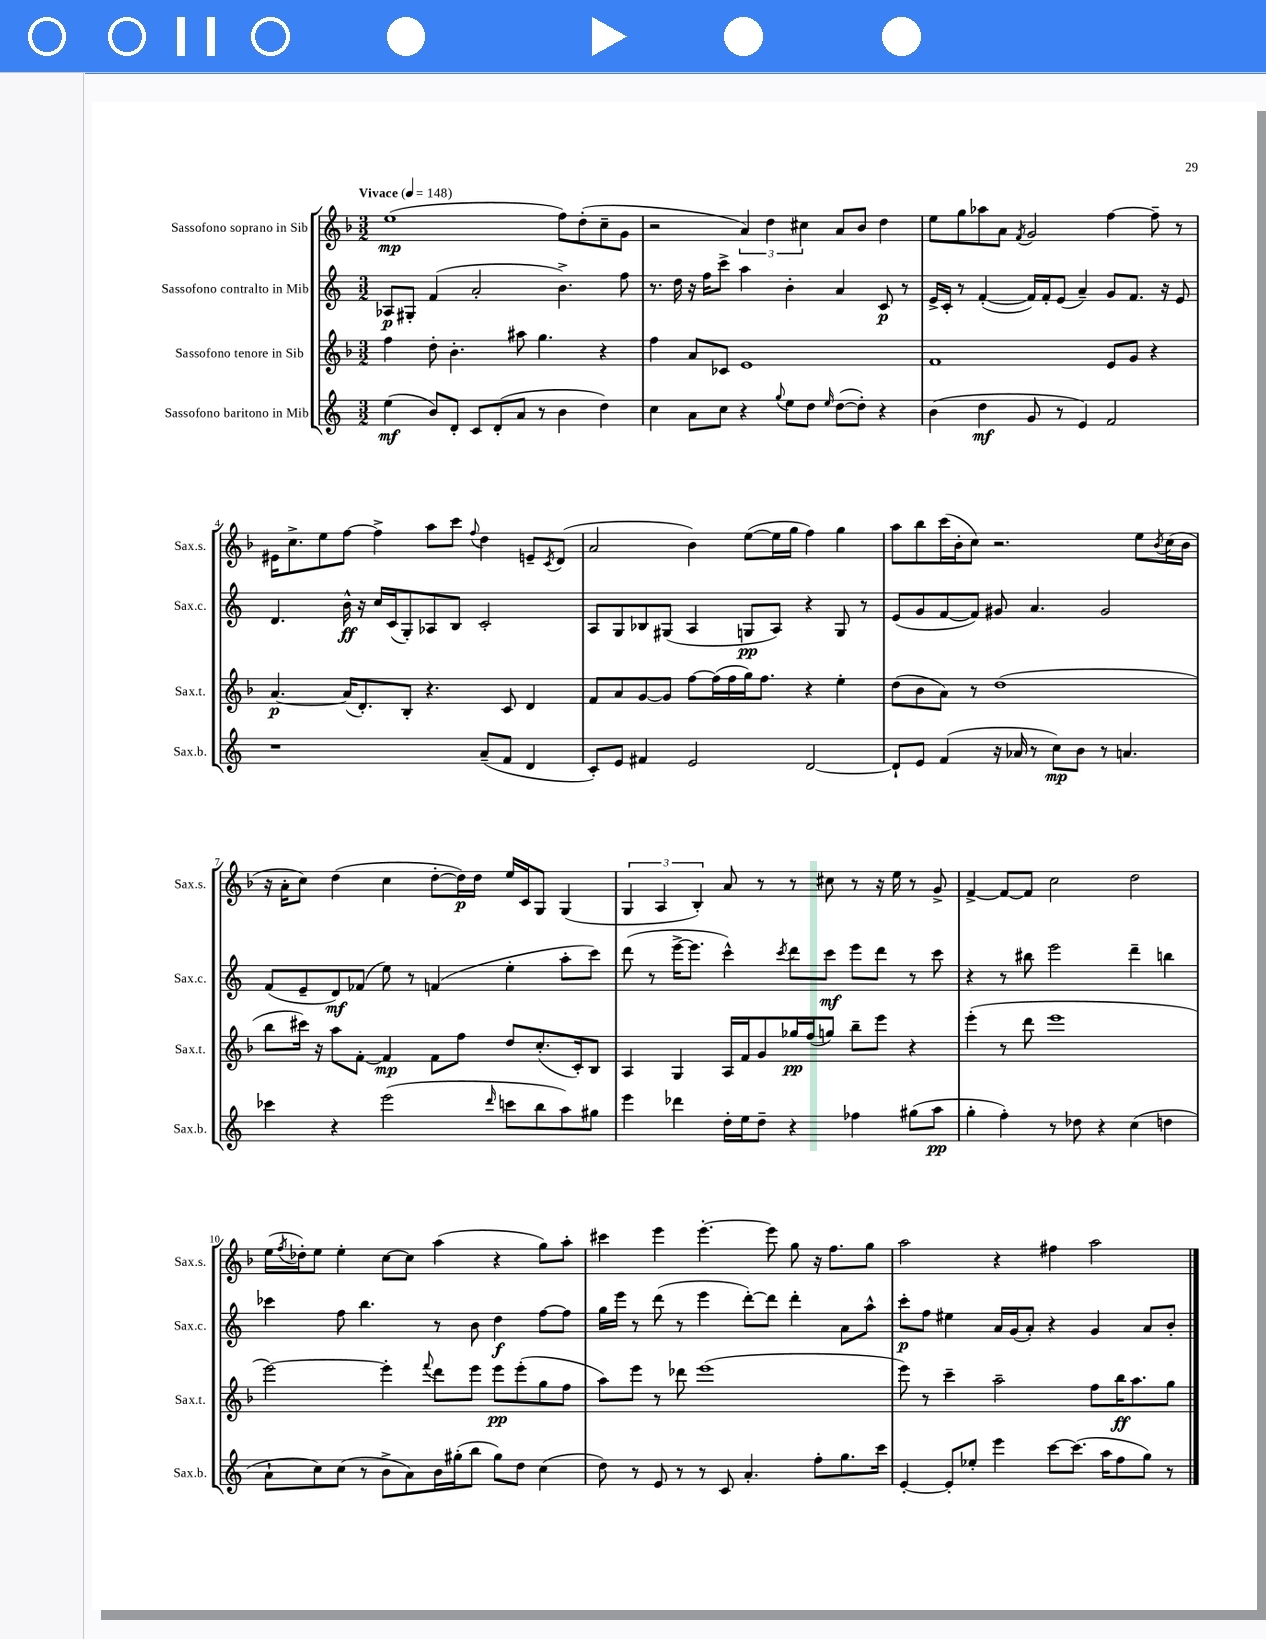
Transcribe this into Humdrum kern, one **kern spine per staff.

**kern	**dynam	**kern	**dynam	**kern	**dynam	**kern	**dynam
*part4	*part4	*part3	*part3	*part2	*part2	*part1	*part1
*staff4	*staff4	*staff3	*staff3	*staff2	*staff2	*staff1	*staff1
*I"Sassofono baritono in Mib	*	*I"Sassofono tenore in Sib	*	*I"Sassofono contralto in Mib	*	*I"Sassofono soprano in Sib	*
*I'Sax.b.	*	*I'Sax.t.	*	*I'Sax.c.	*	*I'Sax.s.	*
*clefG2	*	*clefG2	*	*clefG2	*	*clefG2	*
*k[]	*	*k[b-]	*	*k[]	*	*k[b-]	*
*M3/2	*	*M3/2	*	*M3/2	*	*M3/2	*
*MM148	*	*MM148	*	*MM148	*	*MM148	*
=1	=1	=1	=1	=1	=1	=1	=1
!	!	!	!	!	!	!LO:TX:a:B:t=Vivace	!
(4ee\	mf	4ff\	.	8A-X/L	p	(1ee	mp
.	.	.	.	8G#X'/J	.	.	.
8b/L)	.	8dd'\	.	(4f/	.	.	.
8d'/J	.	4.b-'\	.	.	.	.	.
8c/L	.	.	.	2a'/	.	.	.
(8d'/	.	.	.	.	.	.	.
8a/J	.	8aa#X\	.	.	.	.	.
8r	.	4.gg\	.	.	.	.	.
4b\	.	.	.	4.b^\)	.	8ff\L)	.
.	.	.	.	.	.	(8dd'\	.
4dd\)	.	4r	.	.	.	8cc~\	.
.	.	.	.	8ff\	.	8g\J	.
=2	=2	=2	=2	=2	=2	=2	=2
4cc\	.	4ff\	.	8.r	.	2r	.
.	.	.	.	16dd\	.	.	.
8a\L	.	8a/L	.	16r	.	.	.
.	.	.	.	16ff\KL	.	.	.
8cc\J	.	8c-X/J	.	8ccc^\J	.	.	.
4r	.	1e	.	4aa\	.	6a/)	.
.	.	.	.	.	.	6dd\	.
8qqgg/	.	.	.	.	.	.	.
8ee\L	.	.	.	4b'\	.	.	.
.	.	.	.	.	.	6cc#X\	.
8dd\J	.	.	.	.	.	.	.
16qqee/	.	.	.	.	.	.	.
([8dd\L	.	.	.	4a/	.	8a/L	.
8dd'\J])	.	.	.	.	.	8b-/J	.
4r	.	.	.	8c/	p	4dd\	.
.	.	.	.	8r	.	.	.
=3	=3	=3	=3	=3	=3	=3	=3
(4b\	.	1f	.	16e^/LL	.	8ee\L	.
.	.	.	.	16c'/JJ	.	.	.
.	.	.	.	8r	.	8gg\	.
4dd\	mf	.	.	([4f'/	.	8aa-X\	.
.	.	.	.	.	.	8a\J	.
.	.	.	.	.	.	8qf/	.
8g/	.	.	.	16f/LL])	.	2g/	.
.	.	.	.	16f'/J	.	.	.
8r	.	.	.	(8e/J	.	.	.
4e/)	.	.	.	4a~/)	.	.	.
2f/	.	8e/L	.	8g/L	.	[4ff\	.
.	.	8g/J	.	8.f/J	.	.	.
.	.	4r	.	.	.	8ff~\]	.
.	.	.	.	16r	.	.	.
.	.	.	.	8e/	.	8r	.
!!LO:LB:g=z
=4	=4	=4	=4	=4	=4	=4	=4
1r	.	[4.a/	p	4.d/	.	16e#X\KL	.
.	.	.	.	.	.	8.cc^\	.
.	.	.	.	.	.	8ee\	.
.	.	(16a/KL]	.	16b^^\	ff	[8ff\J	.
.	.	8.d'/)	.	16r	.	.	.
.	.	.	.	16cc/LL	.	4ff^\]	.
.	.	.	.	(16c/J	.	.	.
.	.	8B-'/J	.	8G'/)	.	.	.
.	.	4.r	.	8A-X/	.	8aa\L	.
.	.	.	.	8B/J	.	8ccc\J	.
.	.	.	.	.	.	8qqff/	.
(8a~/L	.	.	.	2c'/	.	4dd\	.
8f/J	.	8c/	.	.	.	.	.
4d/	.	4d/	.	.	.	8en~/L	.
.	.	.	.	.	.	8qc/	.
.	.	.	.	.	.	(8d/J	.
=5	=5	=5	=5	=5	=5	=5	=5
8c'/L)	.	8f/L	.	8A/L	.	2a/	.
8e/J	.	8a/	.	8G/	.	.	.
4f#X/	.	[8g/	.	8B-X/	.	.	.
.	.	8g/J]	.	(8G#X/J	.	.	.
2e/	.	[8ff\L	.	4A/	.	4b-\)	.
.	.	(16ff\L]	.	.	.	.	.
.	.	16ff\	.	.	.	.	.
.	.	16gg\J)	.	8Gn/L	pp	([8ee\L	.
.	.	8.ff\J	.	.	.	.	.
.	.	.	.	8A/J)	.	16ee\L]	.
.	.	.	.	.	.	16gg\JJ	.
[2d/	.	4r	.	4r	.	4ff\)	.
.	.	4ee'\	.	8G/	.	4gg\	.
.	.	.	.	8r	.	.	.
=6	=6	=6	=6	=6	=6	=6	=6
8d`/L]	.	(8dd\L	.	(8e/L	.	8aa\L	.
8e/J	.	8b-\	.	8g/	.	8bb-\	.
(4f/	.	8a\J)	.	[8f/	.	(16ccc\L	.
.	.	.	.	.	.	16b-'\J	.
.	.	8r	.	8f/J])	.	8cc\J)	.
16r	.	(1dd	.	8g#X/	.	2.r	.
16a-X/	.	.	.	.	.	.	.
8r	.	.	.	4.a/	.	.	.
8cc\L)	mp	.	.	.	.	.	.
8b\J	.	.	.	.	.	.	.
8r	.	.	.	2g#/	.	.	.
4.an/	.	.	.	.	.	.	.
.	.	.	.	.	.	8ee\L	.
.	.	.	.	.	.	8qb-/	.
.	.	.	.	.	.	(16cc\L	.
.	.	.	.	.	.	16b-\JJ	.
!!LO:LB:g=z
=7	=7	=7	=7	=7	=7	=7	=7
4ccc-X\	.	8bb-\L	.	(8f/L	.	16r	.
.	.	.	.	.	.	16a'\KL	.
.	.	16ccc#X\Jk)	.	8e~/	.	8cc\J)	.
.	.	16r	.	.	.	.	.
4r	.	8aa\L	.	8d/)	mf	(4dd\	.
.	.	[8f'\J	.	(8f-X/J	.	.	.
(2eee\	.	4f/]	mp	8ee\)	.	4cc\	.
.	.	.	.	8r	.	.	.
.	.	8f\L	.	(4fn/	.	[8dd'\L	.
.	.	8ff\J	.	.	.	16dd\L])	p
.	.	.	.	.	.	16dd\JJ	.
16qqddd/	.	.	.	.	.	.	.
8cccn\L	.	8dd/L	.	4ee'\	.	16ee/LL	.
.	.	.	.	.	.	16c/J	.
8bb\	.	(8.cc'/	.	.	.	8G/J	.
8aa\)	.	.	.	8aa'\L	.	(4G/	.
.	.	16c'/k)	.	.	.	.	.
8gg#X\J	.	8B-/J	.	8ccc\J)	.	.	.
=8	=8	=8	=8	=8	=8	=8	=8
4eee\	.	4A/	.	(8ddd\	.	6G/	.
.	.	.	.	8r	.	.	.
.	.	.	.	.	.	6A/	.
4ddd-X\	.	4G/	.	[16eee^\KL	.	.	.
.	.	.	.	8.eee\J]	.	.	.
.	.	.	.	.	.	6B-'/)	.
16dd'\LL	.	16A/LL	.	4ccc^^\)	.	8a/	.
16ee\J	.	16f/J	.	.	.	.	.
8dd~\J	.	8g/	.	.	.	8r	.
.	.	.	.	8qccc/	.	.	.
4r	.	16gg-X/L	pp	8ddd\L	.	8r	.
.	.	(16ff/J	.	.	.	.	.
.	.	8ggn/J)	.	8ccc\J	mf	8cc#X\	.
4ff-X\	.	8bb-~\L	.	8eee\L	.	8r	.
.	.	8eee\J	.	8ddd\J	.	16r	.
.	.	.	.	.	.	16ee\	.
(8gg#X\L	.	4r	.	8r	.	8r	.
8aa\J	pp	.	.	8ccc\	.	8g^/	.
=9	=9	=9	=9	=9	=9	=9	=9
4gg'\	.	(4eee'\	.	4r	.	[4f^/	.
4ff'\)	.	8r	.	8r	.	8f/L_	.
.	.	8ddd\	.	8bb#X\	.	8f/J]	.
8r	.	1eee	.	2eee\	.	2cc\	.
8dd-X\	.	.	.	.	.	.	.
4r	.	.	.	.	.	.	.
(4cc\	.	.	.	4ddd~\	.	2dd\	.
4ddn\	.	.	.	4bbn\	.	.	.
!!LO:LB:g=z
=10	=10	=10	=10	=10	=10	=10	=10
8a`\L	.	[2eee\)	.	4ccc-X\	.	(16ee\LL	.
.	.	.	.	.	.	8qff/	.
.	.	.	.	.	.	16dd-X'\J)	.
8cc\)	.	.	.	.	.	8ee\J	.
(8cc\J	.	.	.	8ff\	.	4ee'\	.
8r	.	.	.	4.bb\	.	.	.
8b^\L	.	4eee'\]	.	.	.	[8cc\L	.
8a\)	.	.	.	.	.	8cc\J]	.
.	.	8qqfff/	.	.	.	.	.
16b\L	.	8ddd\L	.	8r	.	(4aa\	.
(16gg#X'\J	.	.	.	.	.	.	.
8bb\J	.	8eee\J	.	8b\	.	.	.
8gg#\L)	.	8eee\L	pp	4dd\	f	4r	.
8dd\J	.	(8eee'\	.	.	.	.	.
(4cc\	.	8gg\	.	[8ff\L	.	8gg\L)	.
.	.	8ff\J	.	8ff\J]	.	8aa'\J	.
=11	=11	=11	=11	=11	=11	=11	=11
8dd\)	.	8aa\L)	.	16gg\LL	.	4ccc#X\	.
.	.	.	.	16eee\JJ	.	.	.
8r	.	8eee\J	.	8r	.	.	.
8e/	.	8r	.	(8ddd\	.	4eee\	.
8r	.	8ddd-X\	.	8r	.	.	.
8r	.	(1eee	.	4eee\	.	[4.eee'\	.
8c/	.	.	.	.	.	.	.
4.a'/	.	.	.	[8ddd'\L)	.	.	.
.	.	.	.	8ddd\J]	.	8eee\]	.
.	.	.	.	4ddd'\	.	8gg\	.
8ff'\L	.	.	.	.	.	16r	.
.	.	.	.	.	.	8.ff\L	.
8.gg\	.	.	.	8a\L	.	.	.
.	.	.	.	8aa^^\J	.	8gg\J	.
16ccc\Jk	.	.	.	.	.	.	.
=12	=12	=12	=12	=12	=12	=12	=12
[4e'/	.	8eee\)	.	8ccc'\L	p	2aa\	.
.	.	8r	.	8ff\J	.	.	.
8e'/L]	.	4ccc~\	.	4ee#X\	.	.	.
8ee-X'/J	.	.	.	.	.	.	.
4eee\	.	2aa~\	.	16a/LL	.	4r	.
.	.	.	.	(16g/J	.	.	.
.	.	.	.	8a'/J)	.	.	.
[8ccc\L	.	.	.	4r	.	4ff#X\	.
(8.ccc\J]	.	.	.	.	.	.	.
.	.	8ff\L	.	4g/	.	2aa\	.
16aa\KL	.	.	.	.	.	.	.
8ff\	.	16bb-\K	ff	.	.	.	.
.	.	8.aa\	.	.	.	.	.
8gg\J)	.	.	.	8a/L	.	.	.
8r	.	8gg\J	.	8b'/J	.	.	.
==	==	==	==	==	==	==	==
*-	*-	*-	*-	*-	*-	*-	*-
